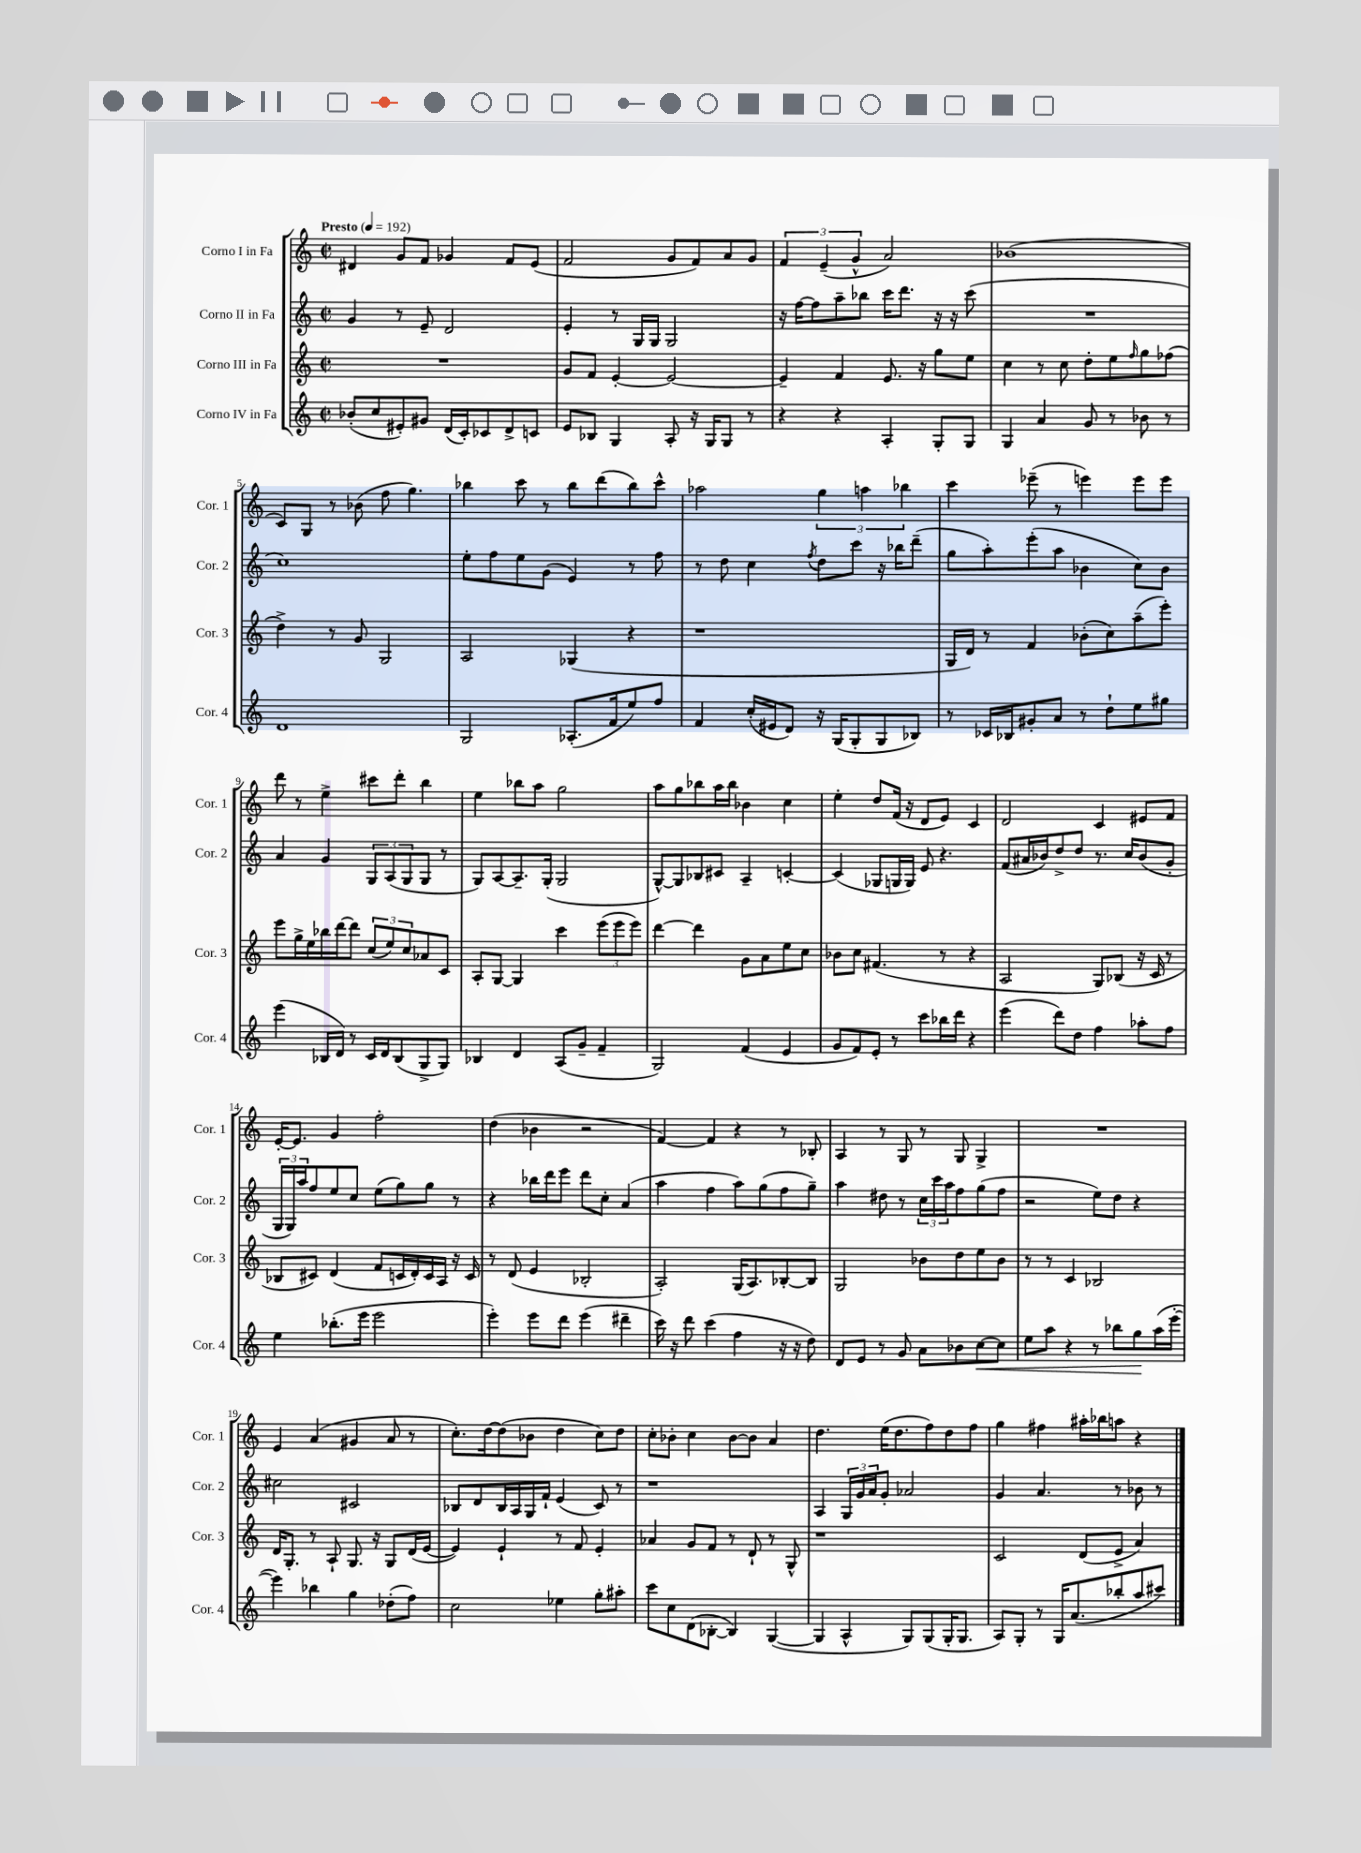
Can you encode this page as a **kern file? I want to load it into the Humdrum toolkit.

**kern	**kern	**kern	**kern
*staff4	*staff3	*staff2	*staff1
*clefG2	*clefG2	*clefG2	*clefG2
*k[]	*k[]	*k[]	*k[]
*M2/2	*M2/2	*M2/2	*M2/2
*met(c|)	*met(c|)	*met(c|)	*met(c|)
*MM192	*MM192	*MM192	*MM192
(8b-'/L	1r	4g/	4d#/
8cc/	.	.	.
8e#'/)	.	8r	8g/L
8g#/J	.	8e~/	8f/J
(16d/LL	.	2d/	4g-/
16c'/J)	.	.	.
8c-/	.	.	.
8d^/	.	.	8f/L
8c/J	.	.	(8e/J
=	=	=	=
8e/L	8g/L	4e'/	2f/
8B-/J	8f/J	.	.
4G/	[4e'/	8r	.
.	.	16G/LL	.
.	.	16G/JJ	.
8A'/	2e/_	2G/	8g/L
16r	.	.	8f/)
16G/LK	.	.	.
8G/J	.	.	8a/
8r	.	.	8g/J
=	=	=	=
4r	4e~/]	16r	6f/
.	.	[16ff\LK	.
.	.	8ff\]	.
.	.	.	(6e~/
4r	4f/	8aa~\	.
.	.	.	6g^^/
.	.	8bb-\J	.
4A'/	8.e/	16ccc\LK	2a/)
.	.	8.ddd\J	.
.	16r	.	.
8G'/L	8gg\L	16r	.
.	.	16r	.
8G/J	8ee\J	(8ccc\	.
=	=	=	=
4G/	4cc\	1r	(1b-
4a/	8r	.	.
.	8cc\	.	.
8g/	8dd'\L	.	.
8r	8ee\	.	.
.	16qqff/	.	.
8b-\	8gg\	.	.
8r	(8ff-\J	.	.
=	=	=	=
1d	4dd^\)	1cc)	8c/L)
.	.	.	8G/J
.	8r	.	8r
.	8g/	.	(8b-\
.	2G/	.	8ff\
.	.	.	4.gg\)
=	=	=	=
2G/	2A/	8ee'\L	4bb-\
.	.	8ff\	.
.	.	8ee\	8ccc\
.	.	(8g\J	8r
(8.A-'/L	(4G-/	4e/)	8bb-\L
.	.	.	(8ddd\
16f/k	.	.	.
8ee/)	4r	8r	8bb-\)
8ff/J	.	8ff\	8ccc^^\J
=	=	=	=
4f/	1r	8r	2aa-\
.	.	8dd\	.
(16cc'/LL	.	4cc\	.
16e#/J	.	.	.
8d/J)	.	.	.
.	.	8qff/	.
16r	.	8dd\L	6gg\
(16G/LK	.	.	.
8G'/	.	8ccc\J	.
.	.	.	6aa\
8G/	.	16r	.
.	.	16bb-\LK	.
.	.	.	6bb-\
8B-/J)	.	(8ddd~\J	.
=	=	=	=
8r	16G/LL	8gg\L	4ccc\
.	16d/JJ)	.	.
16c-/LL	8r	8aa'\)	.
16B-/J	.	.	.
8g#'/	4f/	(8eee'\	(8eee-~\
8a/J	.	8aa\J	8r
8r	(8b-'\L	4b-\	4eee\)
8dd`\L	8cc\)	.	.
8ee\	(8aa~\	8cc\L)	8eee\L
8gg#\J	8eee'\J)	8b-\J	8eee\J
=	=	=	=
(4eee\	8eee\L	4a/	8ddd\
.	16gg^\L	.	8r
.	16ee\	.	.
16B-/LL	16bb-\	4g/	4ee^\
16d/JJ)	[16ddd\J	.	.
8r	8ddd\]J	.	.
16c/LL	(12cc/L	12G/L	8ccc#\L
16d/J	.	.	.
.	12ee/)	(12A/	.
(8B-/	.	.	8ddd'\J
.	12cc/	12G/	.
8G^/	8a-/	8G/J	4bb\
8G/J)	8c/J	8r	.
=	=	=	=
4B-/	8A'/L	8G/L)	4ee\
.	[8G/J	[8A/	.
4d/	4G/]	8.A~/]	8bb-\L
.	.	.	8aa\J
.	.	(16G'/Jk	.
(8A/L	4ccc\	2G/	2gg\
8g~/J	.	.	.
4f~/	(12eee\L	.	.
.	12eee\	.	.
.	12eee\J)	.	.
=	=	=	=
2G/)	[4ddd\	[8G^^/L)	8aa\L
.	.	8G/]	8gg\
.	4ddd\]	8B-/	8bb-\
.	.	8c#/J	16aa\L
.	.	.	16bb-\JJ
(4f/	8g\L	4A~/	4b-\
.	8a\	.	.
4e/	8ee\	[4c'/	4cc\
.	8cc\J	.	.
=	=	=	=
8g/L	8b-\L	(4c/]	4ee'\
8f/)	8cc\J	.	.
8e'/J	(4.f#/	8G-/L	8dd/L
8r	.	16G/L	(16f/Jk
.	.	16G/JJ)	16r
8ccc\L	.	8e/	8d/L
16bb-\L	8r	4.r	8e/J)
16ddd\JJ	.	.	.
4r	4r	.	4c/
=	=	=	=
(4eee\	2A/	(8f/L	2d/
.	.	16a#/L	.
.	.	16b-/J)	.
8ddd\L)	.	8dd^/	.
8dd\J	.	8dd/J	.
4ff\	8G/L)	8.r	4c/
.	(8B-/J	.	.
.	.	16cc/LK	.
8aa-'\L	16r	(8b-/	8e#/L
.	16c/	.	.
8ff\J	8r	8g'/J	8f/J
=	=	=	=
4ee\	8B-/L	24G/LL	[16e'/LK
.	.	24G/)	.
.	.	.	8.e/]J
.	.	24aa/J	.
.	8c#/J)	8ff/	.
(8.bb-'\L	(4d/	8ee/	4g/
.	.	8cc/J	.
16eee\Jk	.	.	.
2eee\	8f/L	(8ee\L	2ff'\
.	16c/L	8gg\)	.
.	16d'/)	.	.
.	16c/	8gg\J	.
.	16A/JJ	.	.
.	16r	8r	.
.	16c/	.	.
=	=	=	=
4eee'\)	8r	4r	(4dd\
.	(8d/	.	.
8eee\L	4e/	16bb-\LL	4b-\
.	.	16ddd\J	.
8ddd\J	.	8eee\J	.
(4eee\	2B-'/	8ddd\L	2r
.	.	8cc'\J	.
4ddd#~\	.	(4a/	.
=	=	=	=
16ccc\)	2A'/)	4aa\	[4f/)
16r	.	.	.
8ddd\	.	.	.
(4ccc\	.	4ff\	4f/]
4ff\	(16G/LK	8aa\L)	4r
.	8.A/)	.	.
.	.	(8gg\	.
16r	[8B-'/	8ff\	8r
16r	.	.	.
8dd\)	8B-/]J	8gg~\J)	8B-'/
=	=	=	=
8d/L	2G/	4aa\	4A/
8e/J	.	.	.
8r	.	8dd#\	8r
8g/	.	8r	8G/
8a\L	8b-\L	24cc\LL	8r
.	.	24ccc\	.
.	.	24aa\J	.
8b-\	8dd\	8ff\	8G/
[8cc\	8ee\	(8gg\	4G^/
8cc\]J	8b-\J	8ff\J	.
=	=	=	=
8ee\L	8r	2r	1r
8aa\J	8r	.	.
4r	4c/	.	.
8r	2B-/	8ee\L)	.
8bb-\L	.	8dd\J	.
8gg\	.	4r	.
(16aa\L	.	.	.
[16eee'\JJ	.	.	.
=	=	=	=
4eee\])	16d/LK	2cc#\	4e/
.	8.G'/J	.	.
4bb-\	8r	.	(4a/
.	8A`/	.	.
4gg\	8.G/	2c#/	4g#/
.	16r	.	.
(8dd-'\L	8G/L	.	8a/
8ff\J)	(16d/L	.	8r
.	[16e/JJ	.	.
=	=	=	=
2cc\	4e/])	8B-/L	8.cc'\L)
.	.	8d/	.
.	.	.	[16dd\k
.	4e`/	16B-/L	(8dd\]
.	.	16A/	.
.	.	16G/	8b-\J
.	.	16f`/JJ	.
4ee-\	8r	(4e/	4dd\
.	8f/	.	.
8gg'\L	4e'/	8c/)	8cc\L)
8aa#'\J	.	8r	8dd\J
=	=	=	=
8ccc\L	4a-/	1r	8cc'\L
8cc\	.	.	8b-'\J
(8d\	8g/L	.	4cc\
[8B-'\J	8f/J	.	.
4B-/])	8r	.	[8b-\L
.	8d`/	.	8b-\]J
([4G/	8r	.	4a/
.	8G^^/	.	.
=	=	=	=
4G/]	1r	4A/	4.dd\
4A^^/	.	24G/LL	.
.	.	24g/	.
.	.	24a/J	.
.	.	8g'/J	(16ee\LK
.	.	.	8.dd\
8G/L)	.	2a-/	.
(8G/	.	.	8ff\)
16G'/K	.	.	8dd\
8.G/J	.	.	.
.	.	.	8ff\J
=	=	=	=
8A/L)	2c/	4g/	4gg\
8G'/J	.	.	.
8r	.	4.a/	4ff#\
16G/LK	.	.	.
(8.a/	.	.	.
.	(8d/L	.	16aa#'\LL
.	.	.	16bb-\J
8bb-'/	8e^/J	8r	8aa\J
8aa/	4a/)	8b-\	4r
8ccc#/J)	.	8r	.
==	==	==	==
*-	*-	*-	*-
